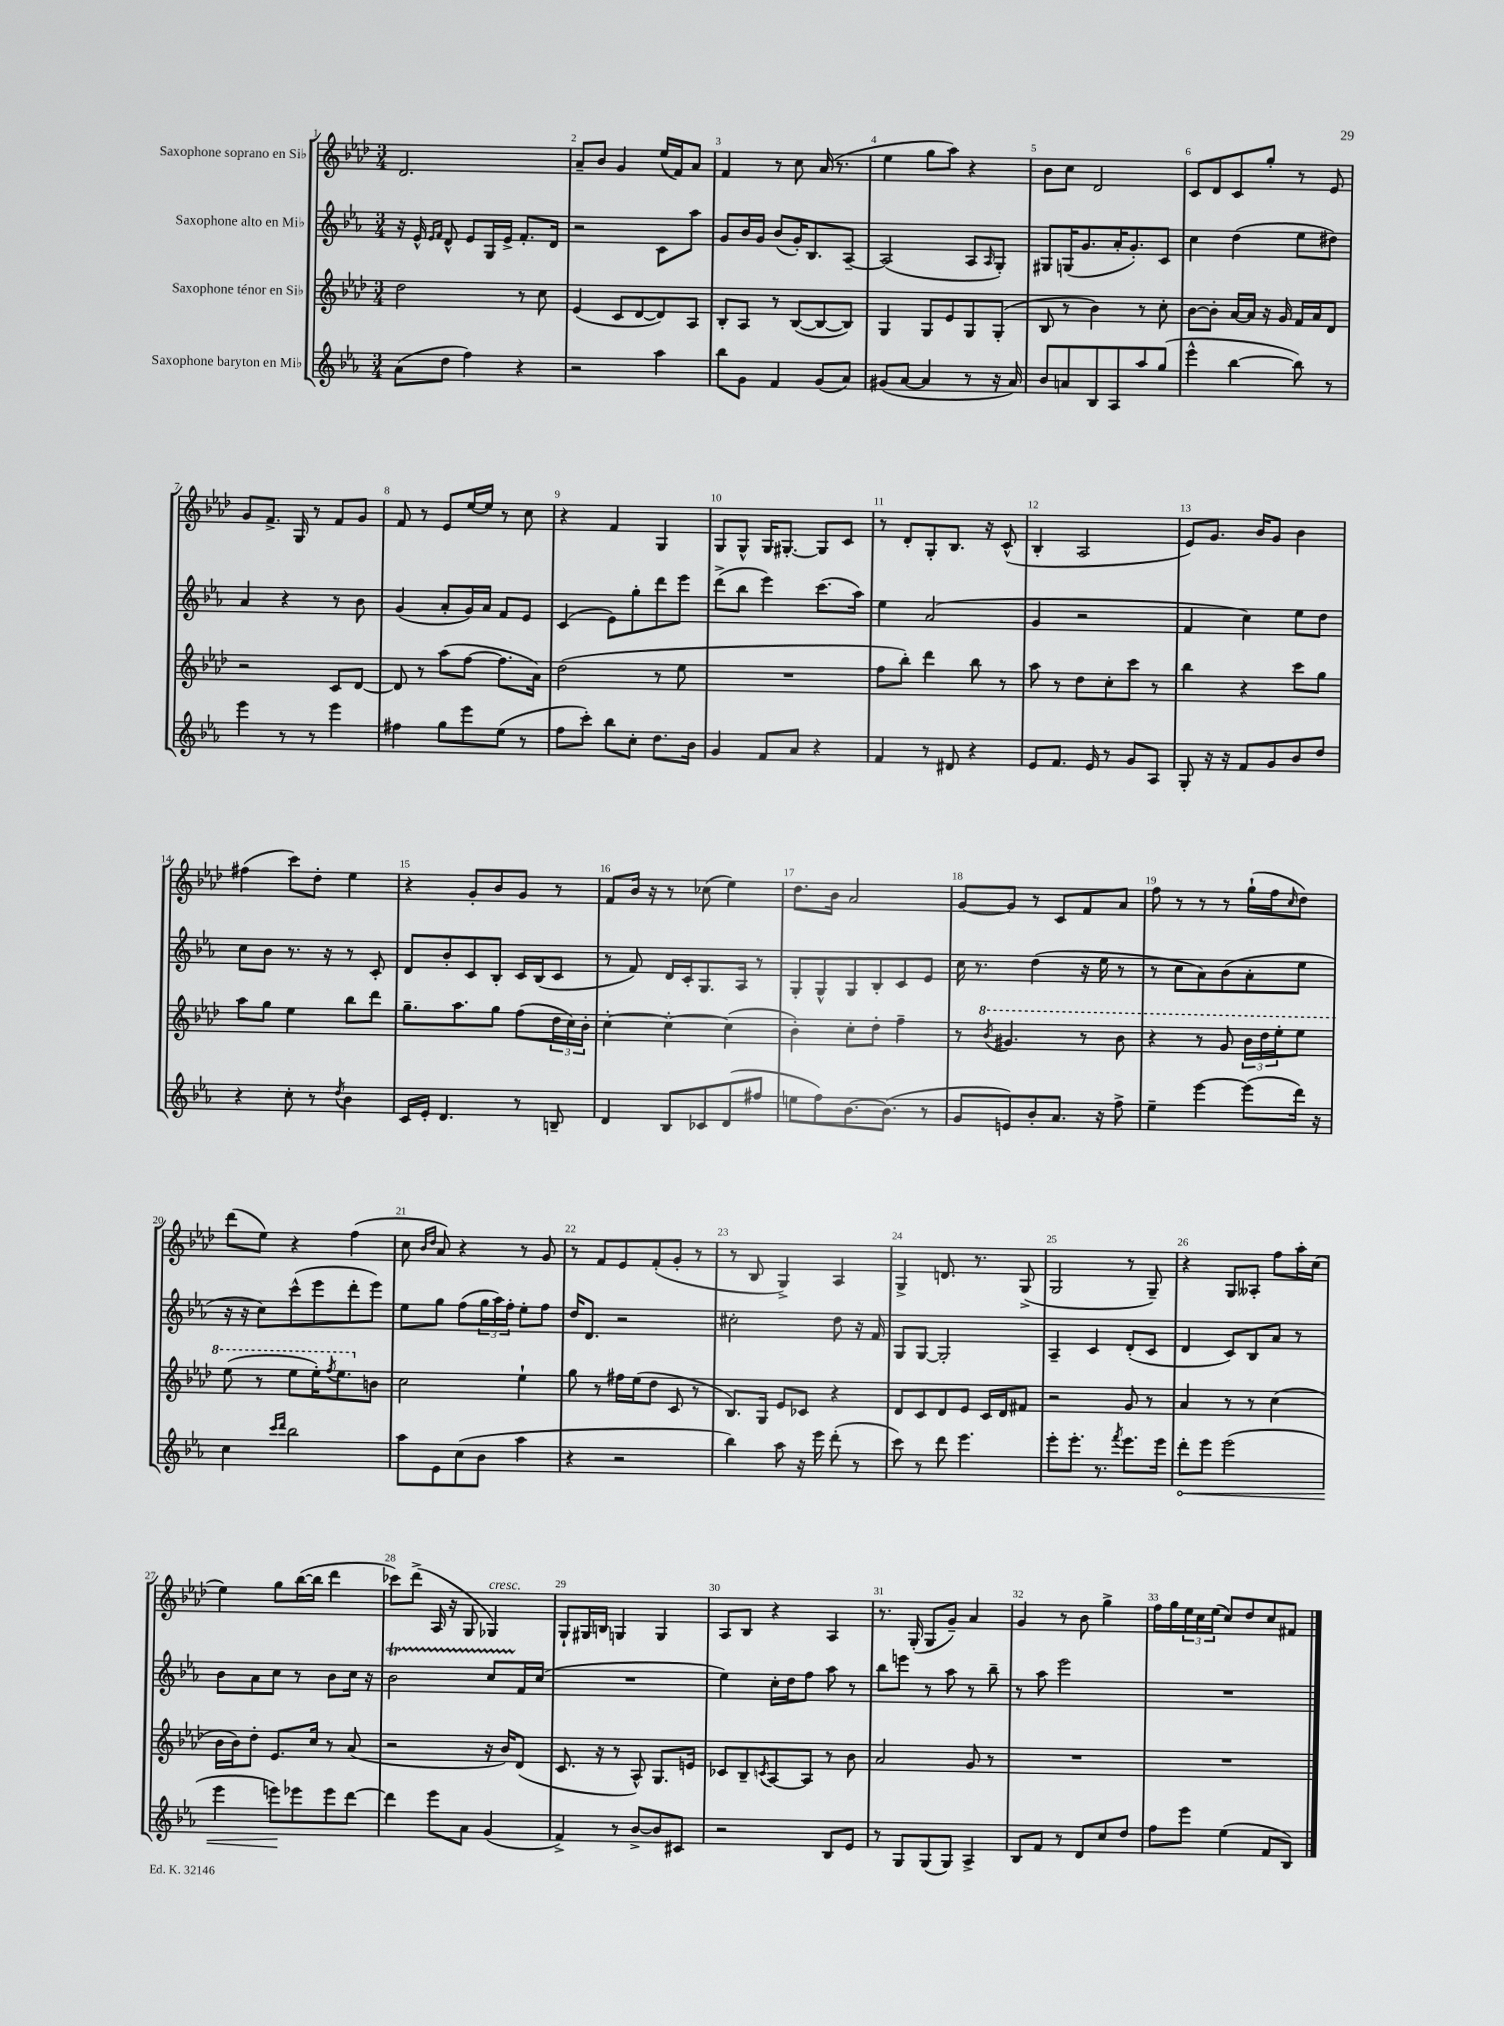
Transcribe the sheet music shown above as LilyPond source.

<<
\new StaffGroup <<
\new Staff = "s0" \with { instrumentName = "Saxophone soprano en Sib" } {
    \clef treble \key aes \major \numericTimeSignature \time 3/4
    des'2. |
    aes'8-- bes'8 g'4 ees''16( f'16) aes'8 |
    f'4 r8 c''8 aes'16( r8. |
    ees''4 g''8 aes''8) r4 |
    bes'8 c''8 des'2 |
    c'8 des'8 c'8 g''8-. r8 ees'8 |
    g'8 f'8.-> g16 r8 f'8 g'8 |
    f'8 r8 ees'8 ees''16~ ees''16 r8 c''8 |
    r4 f'4 g4 |
    g8 g8-^ g16 gis8.~-. gis8 c'8 |
    r8 des'8-. g8-. bes8. r16 c'8-^( |
    bes4-. aes2 |
    ees'8) g'8. bes'16 g'8 bes'4 |
    fis''4( c'''8) des''8-. ees''4 |
    r4 g'8-. bes'8 g'8 r8 |
    f'8 bes'16 r16 r8 ces''8( ees''4) |
    des''8. bes'16 aes'2 |
    g'8~ g'8 r8 c'8 f'8 aes'8 |
    f''8 r8 r8 r8 g''16-!( f''16 \grace { c''16 } des''8) |
    des'''8( ees''8) r4 f''4( |
    c''8 \grace { bes'16 des''16 } aes'8) r4 r8 g'8 |
    r8 f'8 ees'8 f'8-.( g'8-. r8 |
    r8 bes8 g4->) aes4 |
    g4-> d'8. r8. g8->( |
    g2 r8 g8--) |
    r4 g8 aeses8-. f''8 aes''16-. c''16( |
    ees''4) g''8 bes''16~( bes''16 des'''4 |
    ces'''8) des'''8->( aes16 r16 g8 ges4^\markup { \italic "cresc." }) |
    g8-! gis16 b16 g4 g4 |
    aes8 bes8 r4 aes4 |
    r8. g16-.( g8 g'8--) aes'4 |
    g'4 r8 bes'8 g''4-> |
    f''16 g''16 \tuplet 3/2 { ees''16 c''16 ees''16( } c''8) des''8 c''8 fis'8 \bar "|." |
}
\new Staff = "s1" \with { instrumentName = "Saxophone alto en Mib" } {
    \clef treble \key ees \major \numericTimeSignature \time 3/4
    r16 ees'16-^ \grace { ees'16 f'16 } d'8-^ ees'8 g16 ees'16-> f'8.-. d'16 |
    r2 c'8 aes''8 |
    g'8 bes'16 g'16 bes'8( g'16-.) bes8. aes8~-- |
    aes2( aes8 \grace { aes16 } g8-.) |
    gis8 g16( g'8. aes'16-. g'8.-.) c'8 |
    c''4 d''4( ees''8 dis''8) |
    aes'4 r4 r8 bes'8 |
    g'4( aes'8-. g'16) aes'16 f'8 ees'8 |
    c'4( ees'8) g''8-. d'''8 ees'''8 |
    d'''8->( bes''8 ees'''4) c'''8.( aes''16) |
    ees''4 aes'2( |
    g'4 r2 |
    f'4 c''4) ees''8 d''8 |
    c''8 bes'8 r8. r16 r8 c'8-. |
    d'8 bes'8-. c'8 bes8-. c'16 bes16( c'8 |
    r8 f'8) d'16 c'16-. g8. aes16 r8 |
    g8-. g8-^ g8 bes8-. c'8 ees'8 |
    c''16 r8. d''4( r16 ees''16 r8 |
    r8 c''8 aes'8) bes'8( aes'8-. ees''8 |
    r16 r16 c''8) c'''8-^( ees'''8 d'''8-. ees'''8) |
    ees''8 g''8 f''8( \tuplet 3/2 { g''16 aes''16) f''16-. } ees''8-. f''8 |
    d''16 d'8. r2 |
    cis''2-. d''8 r16 f'16 |
    g8 g8~ g2-. |
    aes4-- c'4 d'8-.( c'8 |
    d'4 c'8) bes8 aes'8 r8 |
    bes'8 aes'8 c''8 r8 bes'8 c''16 r16 |
    bes'2\startTrillSpan c''8 f'16\stopTrillSpan c''16( |
    R2. |
    ees''4) c''16-. d''16 f''8 aes''8 r8 |
    bes''8 e'''8 r8 aes''8 r8 bes''8-- |
    r8 aes''8 ees'''2 |
    R2. \bar "|." |
}
\new Staff = "s2" \with { instrumentName = "Saxophone ténor en Sib" } {
    \clef treble \key aes \major \numericTimeSignature \time 3/4
    des''2 r8 c''8 |
    ees'4( c'8 des'8~ des'8) aes8 |
    bes8-. aes8 r8 bes8~( bes8~ bes8) |
    g4 g8 ees'8 g8 g8-.( |
    bes8 r8 bes'4) r8 c''8-. |
    bes'8~ bes'8-. aes'16~ aes'16 r16 g'16 f'16 aes'16 des'8 |
    r2 c'8 des'8~ |
    des'8 r8 aes''8( f''8~ f''8. aes'16) |
    des''2( r8 ees''8 |
    R2. |
    f''8 bes''8-.) des'''4 bes''8 r8 |
    aes''8 r8 des''8 c''8-. c'''8 r8 |
    bes''4 r4 c'''8 g''8 |
    aes''8 g''8 ees''4 bes''8 des'''8 |
    g''8.-- aes''8. g''8 f''8( \tuplet 3/2 { des''16 c''16) bes'16-. } |
    c''4~-. c''4~-. c''4( |
    bes'4-.) c''8-. des''8-. f''4-- |
    r8 \ottava #1 \acciaccatura { bes''8 } gis''4. r8 bes''8 |
    r4 r8 g''8 \tuplet 3/2 { bes''16 des'''16 ees'''16-. } ees'''8 |
    ees'''8( r8 ees'''8 ees'''16-.) \acciaccatura { f'''8 } ees'''8. \ottava #0 b'8 |
    c''2 ees''4-! |
    g''8 r8 fis''16 ees''16( des''8 c'8 r8 |
    bes8.) g16 ees'8 ces'8 r4 |
    des'8 c'8 des'8 ees'8 c'16 des'16 fis'8 |
    r2 g'8 r8 |
    aes'4 r8 r8 c''4( |
    bes'16 bes'16) des''8-. ees'8. c''16 r8 aes'8( |
    r2 r16 bes'16) des'8( |
    c'8. r16 r8 aes8-^) g8. e'16 |
    ces'8 bes8-- \acciaccatura { c'8 } aes8~ aes8 r8 bes'8 |
    aes'2 g'8 r8 |
    R2. |
    R2. \bar "|." |
}
\new Staff = "s3" \with { instrumentName = "Saxophone baryton en Mib" } {
    \clef treble \key ees \major \numericTimeSignature \time 3/4
    aes'8( d''8 f''4) r4 |
    r2 aes''4 |
    bes''8 g'8 f'4 g'8( aes'8) |
    gis'8( aes'8~ aes'4 r8 r16 aes'16) |
    bes'8 a'8 bes8 aes8 aes''8 g''8( |
    ees'''4-^ bes''4~ bes''8) r8 |
    ees'''4 r8 r8 ees'''4 |
    fis''4 g''8 ees'''8 ees''8( r8 |
    f''8 c'''8-.) bes''8 c''8-. d''8. bes'16 |
    g'4 f'8 aes'8 r4 |
    f'4 r8 dis'8 r4 |
    ees'8 f'8. ees'16 r8 g'8 aes8 |
    g8-. r16 r16 f'8 g'8 bes'8 d''8 |
    r4 c''8-. r8 \acciaccatura { d''8 } bes'4 |
    c'16 ees'16-. d'4. r8 b8-- |
    d'4 bes8 ces'8 d'8( fis''8 |
    e''8 f''8) bes'8.~ bes'8.( r8 |
    g'8 e'8) bes'8-. aes'8. r16 f''8-> |
    ees''4-- ees'''4~ ees'''8( d'''16) r16 |
    c''4 \grace { c'''16 d'''16 } bes''2 |
    aes''8 ees'8 c''8( bes'8 aes''4 |
    r4 r2 |
    bes''4) aes''8 r16 ees'''16 d'''8-.( r8 |
    c'''8) r8 d'''8 ees'''4. |
    ees'''8-. ees'''8.-. r8. \acciaccatura { f'''8 } ees'''8. ees'''16 |
    \once \override Hairpin.circled-tip = ##t d'''8-.\< ees'''8 ees'''2( |
    ees'''4 e'''8\!) ees'''8 ees'''8 d'''8~ |
    d'''4 ees'''8 aes'8 g'4( |
    f'4->) r8 bes'8~-> bes'8 cis'8 |
    r2 bes8 ees'8 |
    r8 g8 g8( g8) aes4-> |
    bes8 f'8 r8 d'8 c''8 d''8 |
    f''8 ees'''8 ees''4( f'8 bes8) \bar "|." |
}
>>
>>
\layout { \context { \Score \override BarNumber.break-visibility = ##(#f #t #t) barNumberVisibility = #all-bar-numbers-visible } }
